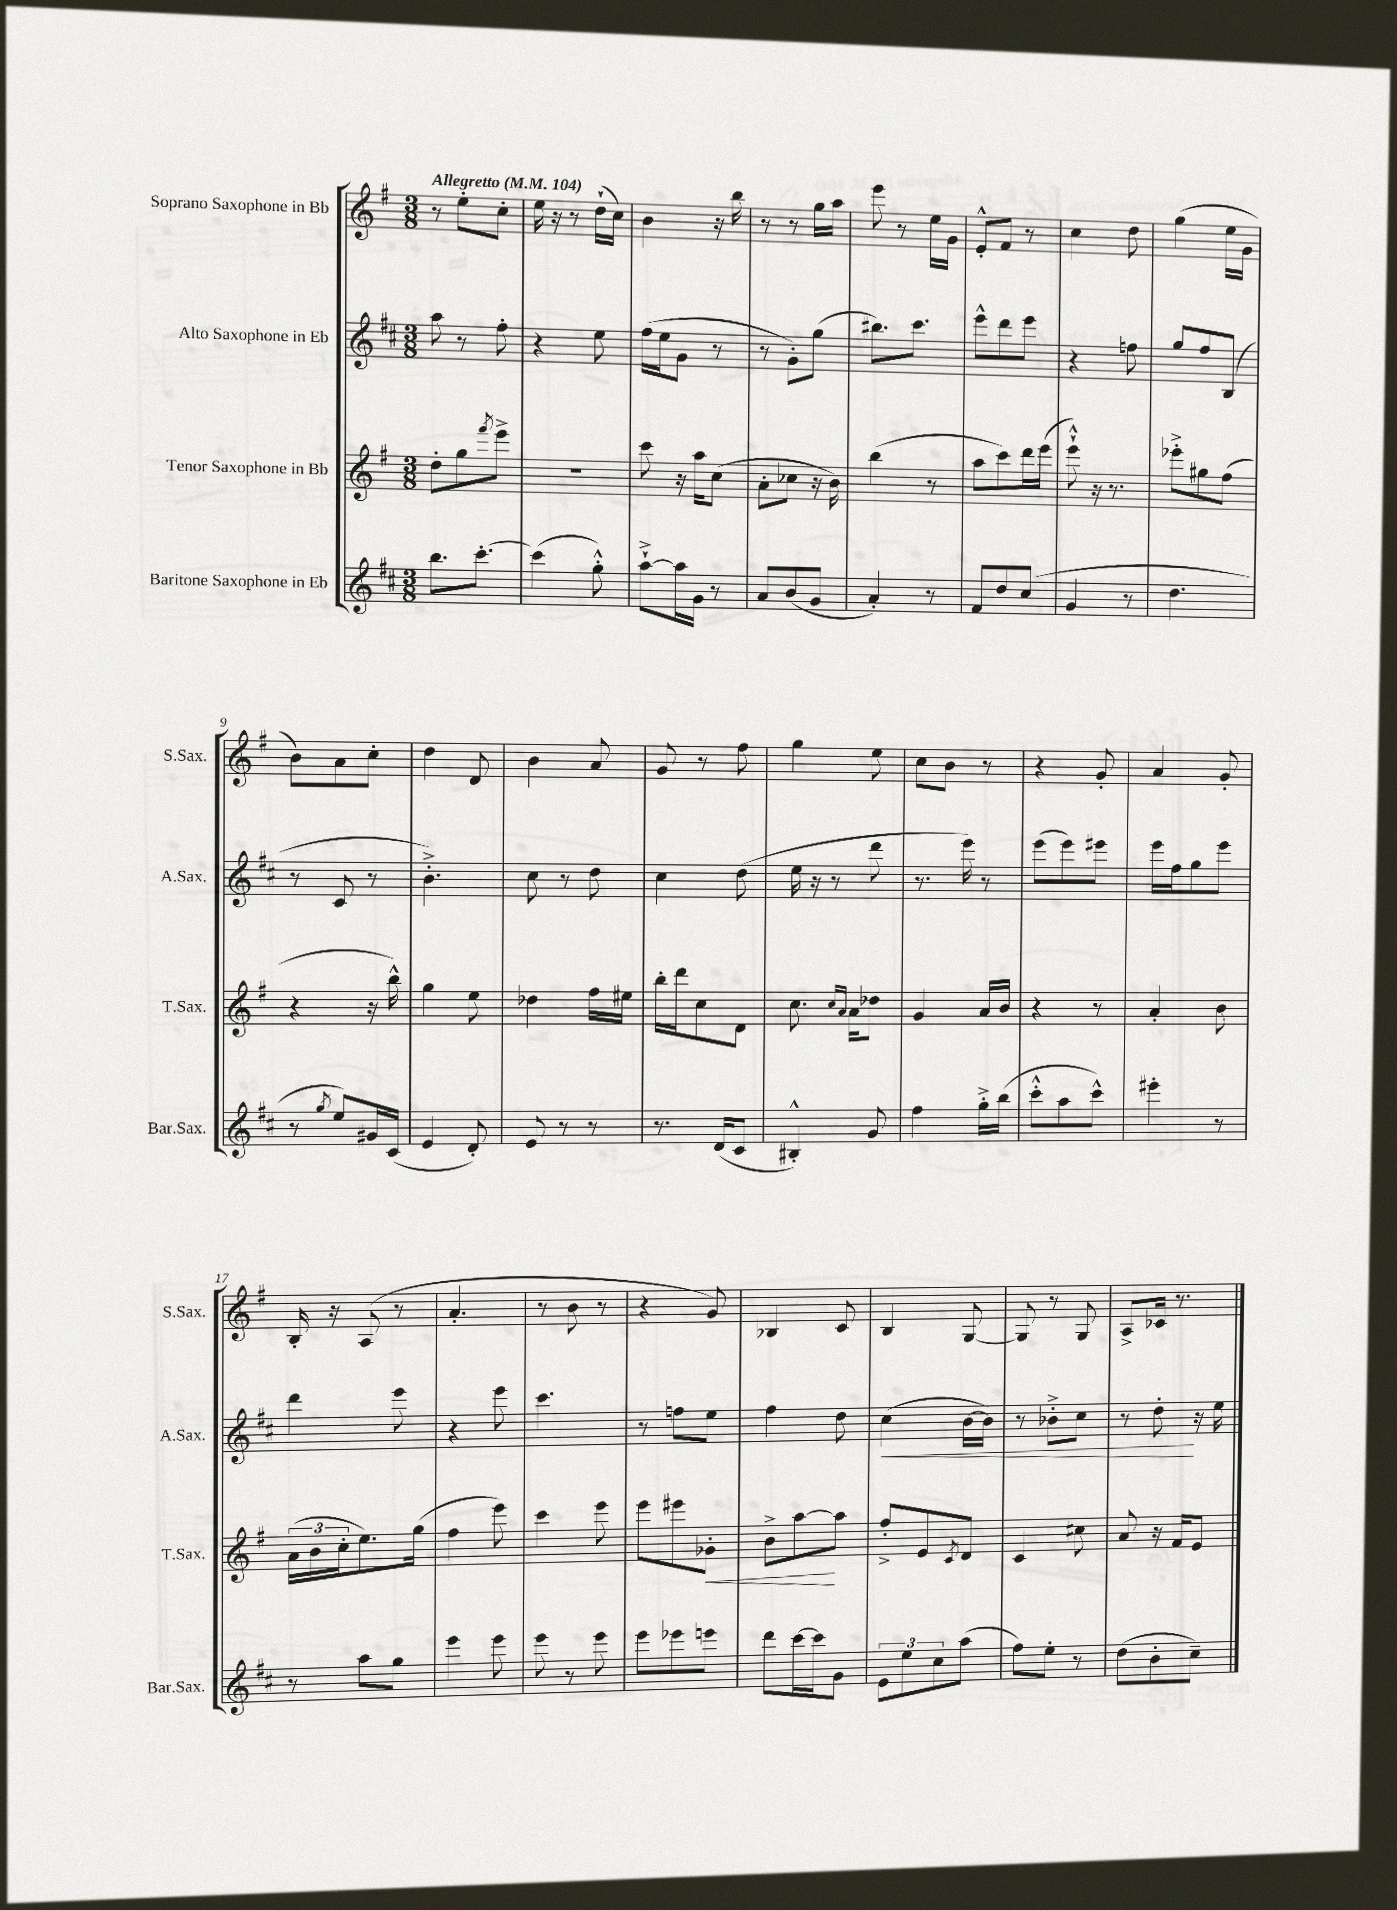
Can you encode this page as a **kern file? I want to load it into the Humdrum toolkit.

**kern	**kern	**kern	**kern
*staff4	*staff3	*staff2	*staff1
*clefG2	*clefG2	*clefG2	*clefG2
*k[f#c#]	*k[f#]	*k[f#c#]	*k[f#]
*M3/8	*M3/8	*M3/8	*M3/8
*MM104	*MM104	*MM104	*MM104
8.bb	8dd'	8aa	8r
.	8gg	8r	8ee'
[8.ccc#'	.	.	.
.	8qfff#	.	.
.	8eee^	8ff#'	8cc'
=	=	=	=
(4ccc#]	4.r	4r	16ee
.	.	.	16r
.	.	.	8r
8gg'^^)	.	8ee	(16dd`
.	.	.	16cc)
=	=	=	=
[8aa`^	8ccc	(16ff#	4b
.	.	16ee	.
16aa]	16r	8g	.
16g	16aa	.	.
8r	(8cc	8r	16r
.	.	.	16bb
=	=	=	=
8a	8a'	8r	8r
(8b	8cc-	8g')	8r
8g	16r	(8gg	16gg
.	16b)	.	16aa
=	=	=	=
4a')	(4bb	8.bb#)	8eee
.	.	.	8r
.	.	8.ccc#	.
8r	8r	.	16ee
.	.	.	16g
=	=	=	=
8f#	8aa	8eee^^	8e'^^
8dd	8ccc)	8ddd	8f#
(8cc#	16ddd	8eee	8r
.	(16eee	.	.
=	=	=	=
4g	8eee`^^)	4r	4cc
.	16r	.	.
.	8.r	.	.
8r	.	8ff	8dd
=	=	=	=
4.dd	8eee-'^	8gg	(4gg
.	8gg#	8ff#	.
.	(8ff#	(8B	16ee
.	.	.	16g
=	=	=	=
8r	4r	8r	8b)
8qgg	.	.	.
8ee)	.	8c#	8a
16g#	16r	8r	8cc'
(16c#	16bb^^)	.	.
=	=	=	=
4e	4gg	4.b'^)	4dd
8d')	8ee	.	8d
=	=	=	=
8e	4dd-	8cc#	4b
8r	.	8r	.
8r	16ff#	8dd	8a
.	16ee#	.	.
=	=	=	=
8.r	16bb'	4cc#	8g
.	16ddd	.	.
.	8cc	.	8r
(16d	.	.	.
8c#	8d	(8dd	8ff#
=	=	=	=
4B#'^^)	8.cc	16ee	4gg
.	.	16r	.
.	.	8r	.
.	16qqcc	.	.
.	16qqa	.	.
.	16a	.	.
8g	8dd-	8ddd	8ee
=	=	=	=
4ff#	4g	8.r	8cc
.	.	.	8b
.	.	16eee)	.
16gg'^	16a	8r	8r
(16bb	16b	.	.
=	=	=	=
8ccc#'^^	4r	(8eee	4r
8aa	.	8eee)	.
8ccc#^^)	8r	8eee#	8g'
=	=	=	=
4eee#'	4a'	16eee	4a
.	.	16ff#	.
.	.	8gg	.
8r	8b	8eee	8g'
=	=	=	=
8r	(24a	4ddd	16B'
.	24b	.	.
.	.	.	16r
.	24cc'	.	.
8aa	8.ee)	.	(8A
8gg	.	8eee	8r
.	(16gg	.	.
=	=	=	=
4eee	4ff#	4r	4.a'
8eee	8eee)	8eee	.
=	=	=	=
8eee	4ccc	4.ccc#	8r
8r	.	.	8b
8eee	8eee	.	8r
=	=	=	=
8eee	8eee	8r	4r
8eee-	8eee#	8ff	.
8eee	8g-'	8ee	8g)
=	=	=	=
8ddd	8b^	4ff#	4B-
[16ccc#	[8aa	.	.
16ccc#]	.	.	.
8g	8aa]	8dd	8c
=	=	=	=
12e	8ff#'^	(4cc#	4B
12ee	.	.	.
.	8e	.	.
12cc#	.	.	.
.	8qc	.	.
(8aa	8d	[16b	[8G
.	.	16b])	.
=	=	=	=
8ff#)	4c	8r	8G]
8ee'	.	8b-'^	8r
8r	8cc#	8cc#	8G
=	=	=	=
(8dd	8a	8r	8A^
8b'	16r	8dd'	16c-
.	16f#	.	8.r
8cc#~)	8e	16r	.
.	.	16ee	.
==	==	==	==
*-	*-	*-	*-
